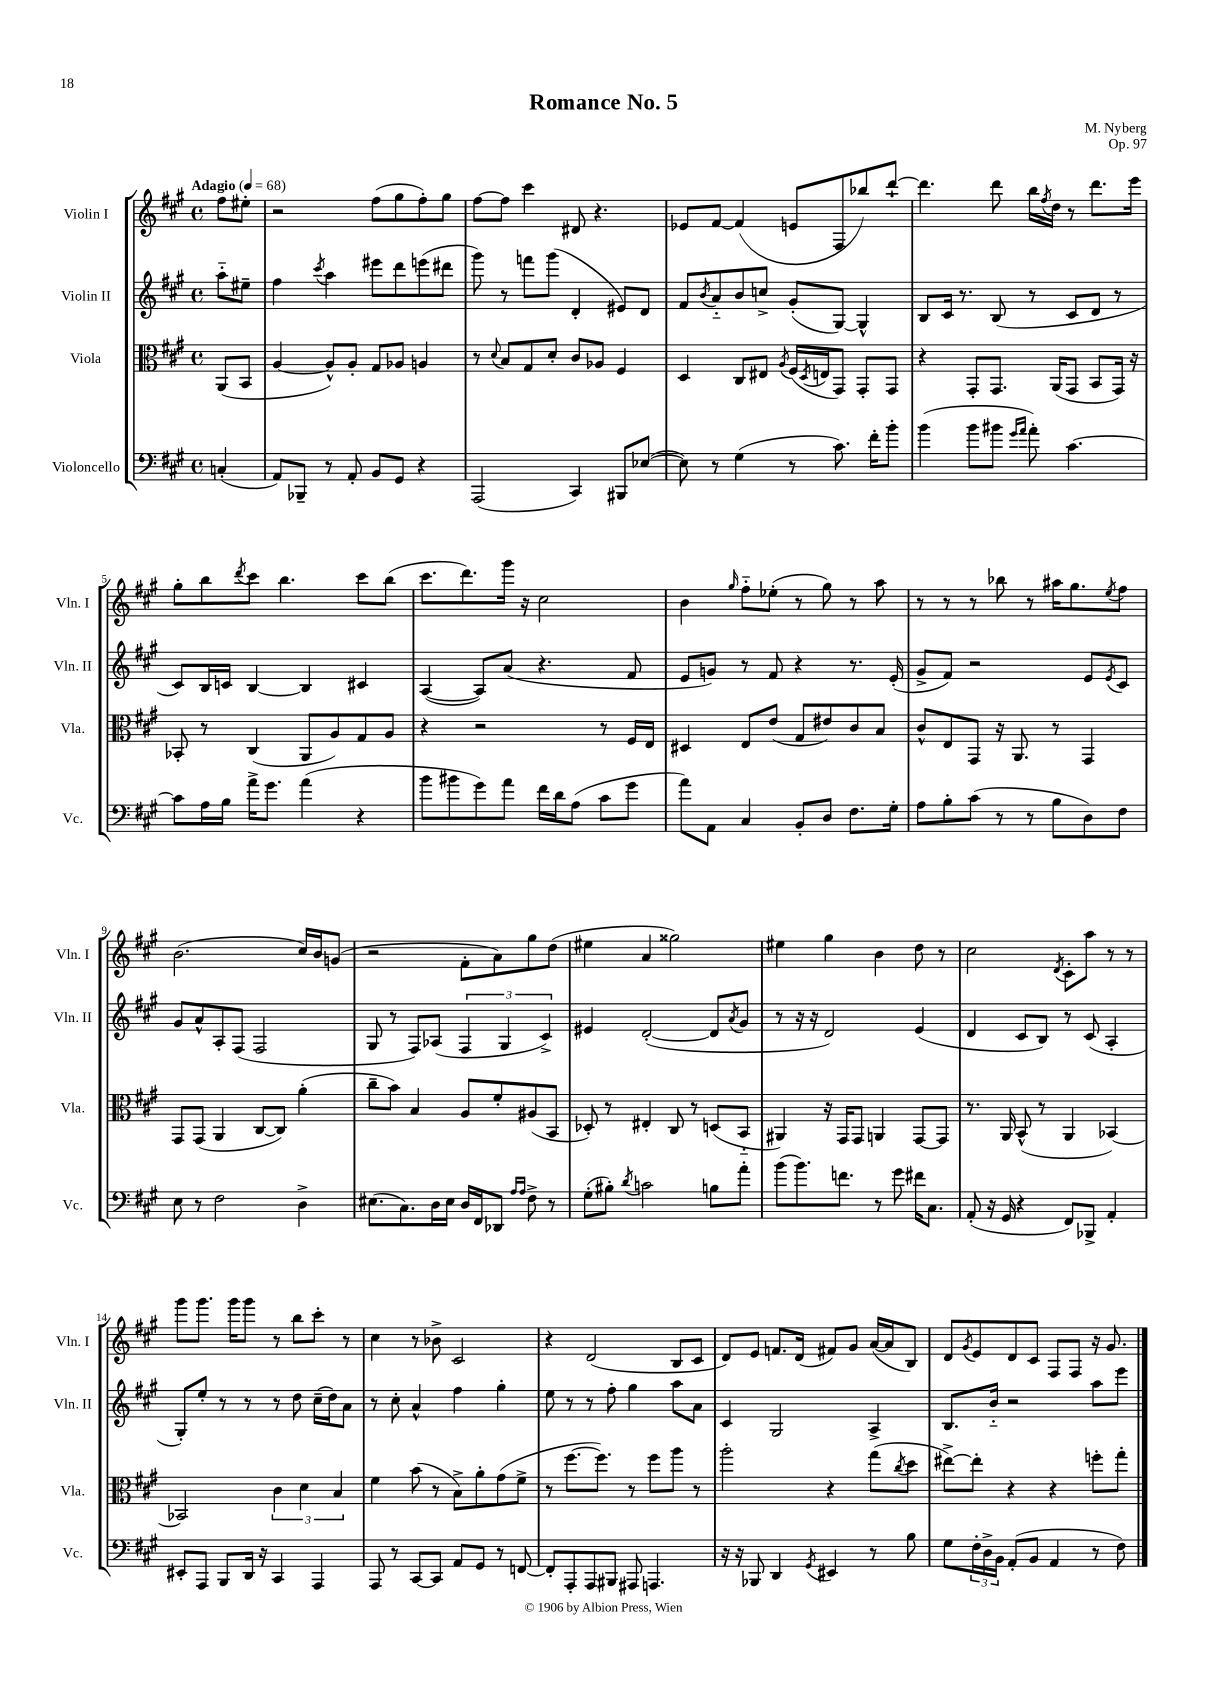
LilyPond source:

\header { title = "Romance No. 5" composer = "M. Nyberg" opus = "Op. 97" }
<<
\new StaffGroup <<
\new Staff = "s0" \with { instrumentName = "Violin I" shortInstrumentName = "Vln. I" } {
    \clef treble \key a \major \defaultTimeSignature \time 4/4 \partial 4 \tempo "Adagio" 4 = 68
    fis''8 eis''8-. |
    r2 fis''8( gis''8 fis''8-.) gis''8 |
    fis''8~ fis''8 cis'''4 dis'8 r4. |
    ees'8 fis'8~ fis'4( e'8 fis8 bes''8) d'''8~-! |
    d'''4. d'''8 b''16 \acciaccatura { fis''8 } d''16 r8 d'''8. e'''16 |
    gis''8-. b''8 \acciaccatura { d'''8 } cis'''8 b''4. cis'''8 b''8( |
    cis'''8. d'''8.) gis'''16 r16 cis''2 |
    b'4 \grace { gis''16 } fis''8-_ ees''8-.( r8 gis''8) r8 a''8 |
    r8 r8 r8 bes''8 r8 ais''16 gis''8. \acciaccatura { e''8 } fis''8 |
    b'2.( cis''16) b'16 g'8( |
    r2 fis'8-. a'8) gis''8 d''8( |
    eis''4 a'4 gisis''2) |
    eis''4 gis''4 b'4 d''8 r8 |
    cis''2 \acciaccatura { d'8 } cis'8-. a''8 r8 r8 |
    gis'''8 gis'''8. gis'''16 gis'''8 r8 b''8 cis'''8-. r8 |
    cis''4 r8 bes'8-> cis'2 |
    r4 d'2( b8 cis'8 |
    d'8) e'8 f'8. d'16( fis'8) gis'8 a'16~( a'16 b8) |
    d'8 \acciaccatura { gis'8 } e'8 d'8 cis'8 fis8 fis8 r16 gis'8. \bar "|." |
}
\new Staff = "s1" \with { instrumentName = "Violin II" shortInstrumentName = "Vln. II" } {
    \clef treble \key a \major \defaultTimeSignature \time 4/4 \partial 4
    a''8-_ eis''8-- |
    fis''4 \acciaccatura { cis'''8 } a''4 eis'''8 d'''8 e'''8( dis'''8 |
    gis'''8) r8 f'''8 gis'''8( d'4-. eis'8) d'8 |
    fis'8 \acciaccatura { b'8 } a'8-_ b'8 c''8-> gis'8-.( gis8~) gis4-^ |
    b8 cis'16 r8. b8( r8 cis'8 d'8 r8 |
    cis'8) b16 c'16 b4~ b4 cis'4 |
    a4~( a8) a'8( r4. fis'8 |
    e'8 g'8) r8 fis'8 r4 r8. e'16-.( |
    gis'8-> fis'8) r2 e'8 \acciaccatura { e'8 } cis'8 |
    gis'8 a'8-^ a8-. fis8( fis2 |
    gis8 r8 fis8) aes8( \tuplet 3/2 { fis4 gis4 cis'4->) } |
    eis'4 d'2~-.( d'8 \acciaccatura { a'8 } gis'8 |
    r8 r16 r16 d'2) e'4( |
    d'4 cis'8 b8) r8 cis'8( a4-. |
    gis8-.) e''8-. r8 r8 r8 d''8 cis''16--( d''16) a'8 |
    r8 cis''8-. a'4-^ fis''4 gis''4-. |
    e''8 r8 r8 fis''8-. gis''4 a''8 a'8 |
    cis'4 gis2 a4-> |
    b8. b'16-_ r2 a''8 e'''8 \bar "|." |
}
\new Staff = "s2" \with { instrumentName = "Viola" shortInstrumentName = "Vla." } {
    \clef alto \key a \major \defaultTimeSignature \time 4/4 \partial 4
    a,8( b,8 |
    a4~ a8-^) a8-. gis8 aes8 a4 |
    r8 \appoggiatura { d'8 } b8 gis8 d'8-. cis'8 aes8 fis4 |
    d4 cis8 eis8 \acciaccatura { a8 } fis16( \acciaccatura { d8 } e16 gis,8) gis,8-. gis,8 |
    r4 gis,8-. gis,8. a,16( gis,8 b,8 gis,16) r16 |
    bes,8-. r8 cis4( a,8 a8) gis8 a8 |
    r4 r2 r8 fis16 e16 |
    dis4 e8 e'8( gis8 eis'8) cis'8 b8 |
    cis'8-^ e8 gis,8 r16 a,8. r8 gis,4 |
    gis,8 gis,8( a,4 cis8~ cis8) a'4-.( |
    cis''8-- b'8) b4 a8 fis'8-. ais8( b,8 |
    des8-.) r8 eis4-. cis8 r8 d8( b,8-_ |
    ais,4) r16 gis,16 gis,8 a,4 gis,8~ gis,8 |
    r8. a,16 b,8-^( r8 a,4 bes,4~) |
    bes,2 \tuplet 3/2 { cis'4 d'4 b4 } |
    fis'4 b'8( r8 b8->) a'8-. gis'8( fis'8-> |
    r8 fis''8.~ fis''8.) r8 fis''8 a''8 r8 |
    a''2-. r4 gis''8( \acciaccatura { cis''8 } d''8 |
    eis''8~->) eis''8-. r4 r4 f''8-. gis''8-. \bar "|." |
}
\new Staff = "s3" \with { instrumentName = "Violoncello" shortInstrumentName = "Vc." } {
    \clef bass \key a \major \defaultTimeSignature \time 4/4 \partial 4
    c4-.( |
    a,8) bes,,8-- r8 a,8-. b,8 gis,8 r4 |
    a,,2( cis,4) bis,,8 ees8~( |
    ees8) r8 gis4( r8 cis'8.) fis'16-. b'8-. |
    b'4( b'8 bis'8 \grace { gis'16 a'16 } a'8-.) cis'4.~ |
    cis'8 a16 b16 a'16-> gis'8. a'4( r4 |
    b'8 bis'8 gis'8) a'8 fis'16 d'16 a8( cis'8 gis'8 |
    a'8) a,8 cis4 b,8-. d8 fis8. gis16-. |
    a8 b8-. cis'8( r8 r8 b8 d8) fis8 |
    e8 r8 fis2 d4-> |
    eis8.( cis8.) d16 eis16 d16 fis,16 des,8 \grace { a16 a16 } fis8-> r8 |
    gis8-.( bis8-.) \acciaccatura { d'8 } c'2 b8 a'8-. |
    b'8( b'8.) f'8. r8 gis'8 fis'16 cis8. |
    a,8-.( r16 gis,16 r4 fis,8) bes,,8-> a,4-. |
    eis,8-. a,,8 b,,8 d,16 r16 cis,4 a,,4 |
    a,,8 r8 cis,8~ cis,8 a,8 gis,8 r8 f,8~ |
    f,8-. a,,8-. a,,8 bis,,8 ais,,8 a,,4. |
    r16 r16 bes,,8 d,4 \acciaccatura { gis,8 } eis,4 r8 b8 |
    gis8 \tuplet 3/2 { fis16-. d16-> b,16 } a,8-.( b,8 a,4 r8 fis8) \bar "|." |
}
>>
>>
